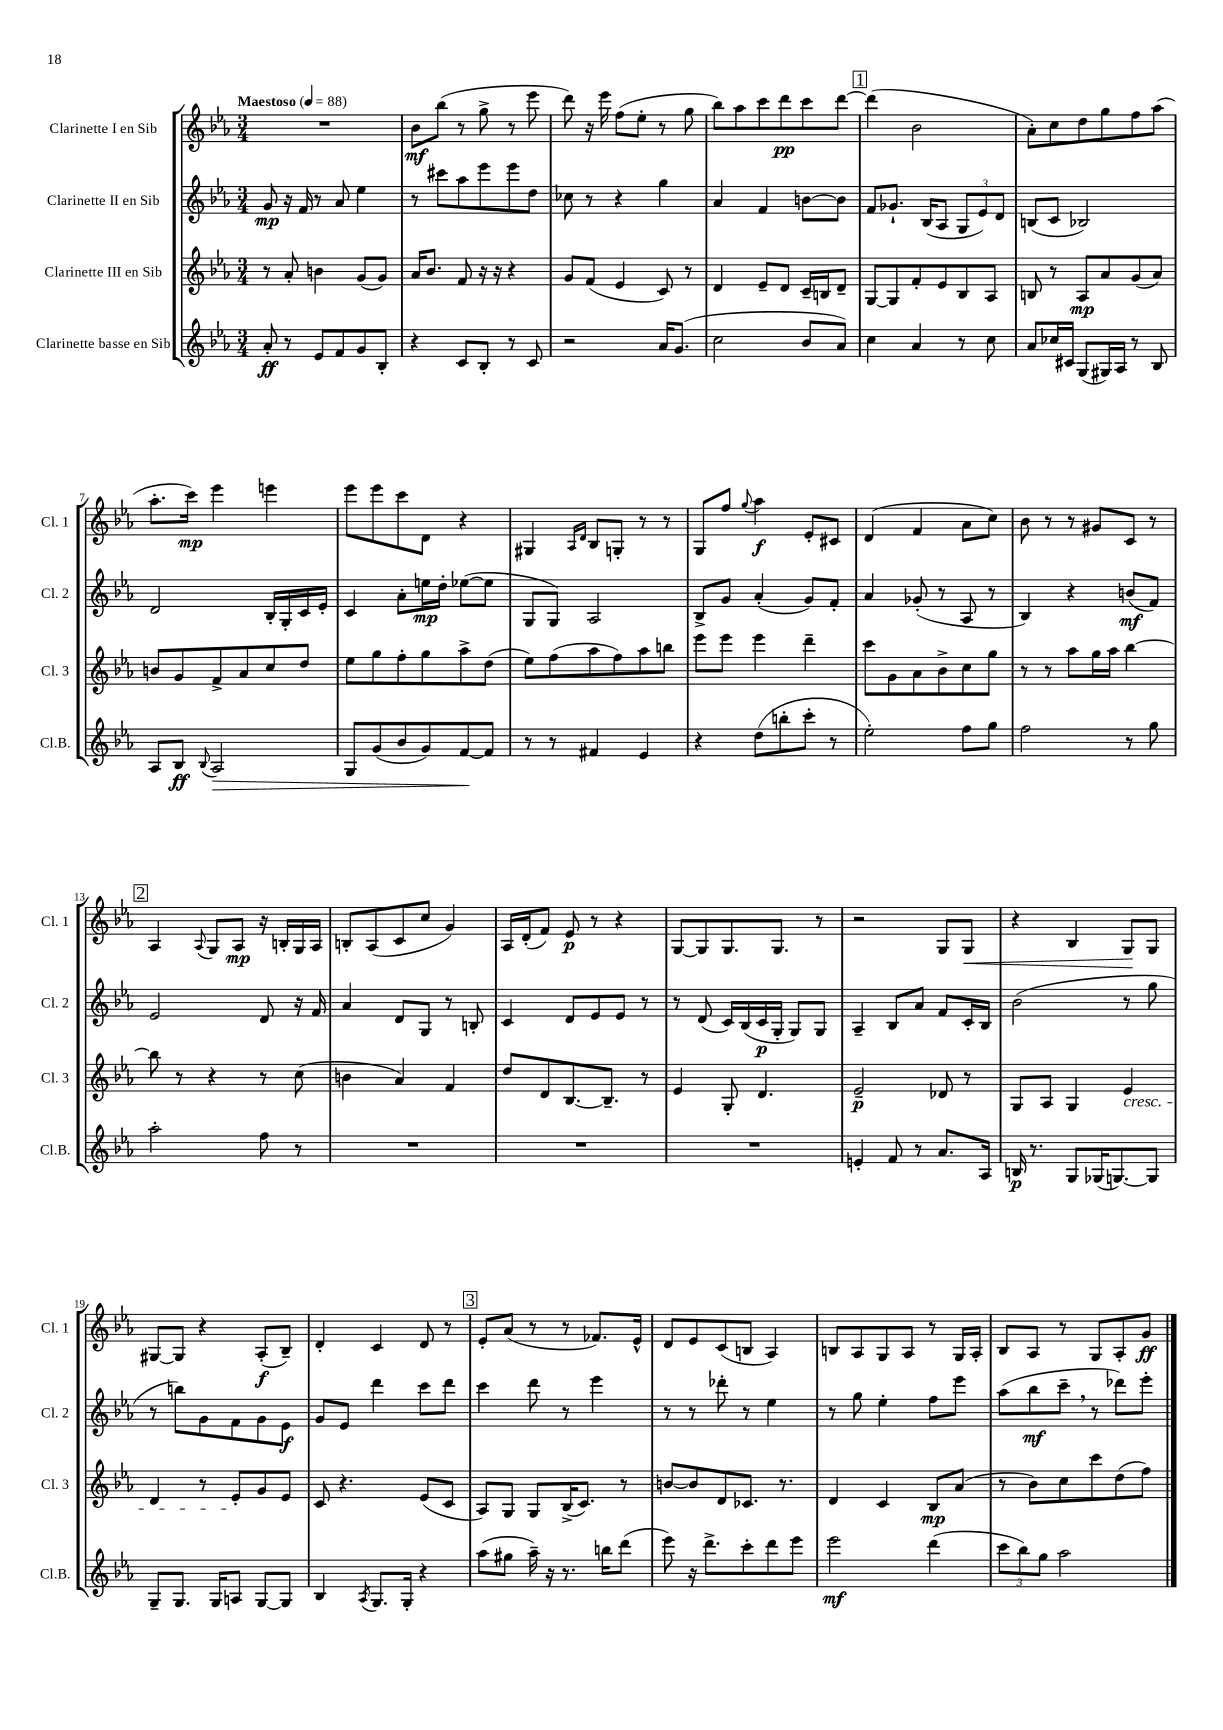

**kern	**dynam	**kern	**dynam	**kern	**dynam	**kern	**dynam
*part4	*part4	*part3	*part3	*part2	*part2	*part1	*part1
*staff4	*staff4	*staff3	*staff3	*staff2	*staff2	*staff1	*staff1
*I"Clarinette basse en Sib	*	*I"Clarinette III en Sib	*	*I"Clarinette II en Sib	*	*I"Clarinette I en Sib	*
*I'Cl.B.	*	*I'Cl. 3	*	*I'Cl. 2	*	*I'Cl. 1	*
*clefG2	*	*clefG2	*	*clefG2	*	*clefG2	*
*k[b-e-a-]	*	*k[b-e-a-]	*	*k[b-e-a-]	*	*k[b-e-a-]	*
*M3/4	*	*M3/4	*	*M3/4	*	*M3/4	*
*MM88	*	*MM88	*	*MM88	*	*MM88	*
=1	=1	=1	=1	=1	=1	=1	=1
!	!	!	!	!	!	!LO:TX:a:B:t=Maestoso	!
8a-'/	ff	8r	.	8g/	mp	2.r	.
8r	.	8a-'/	.	16r	.	.	.
.	.	.	.	16f/	.	.	.
8e-/L	.	4bn\	.	8r	.	.	.
8f/	.	.	.	8a-/	.	.	.
8g/	.	(8g/L	.	4ee-\	.	.	.
8B-'/J	.	8g/J)	.	.	.	.	.
=2	=2	=2	=2	=2	=2	=2	=2
4r	.	16a-/KL	.	8r	.	8b-\L	mf
.	.	8.b-/J	.	.	.	.	.
.	.	.	.	8ccc#X\L	.	(8bb-\J	.
8c/L	.	8f/	.	8aa-\	.	8r	.
8B-'/J	.	16r	.	8eee-\	.	8gg^\	.
.	.	16r	.	.	.	.	.
8r	.	4r	.	8eee-\	.	8r	.
8c/	.	.	.	8dd\J	.	8eee-\	.
=3	=3	=3	=3	=3	=3	=3	=3
2r	.	8g/L	.	8cc-X\	.	8ddd\)	.
.	.	(8f/J	.	8r	.	16r	.
.	.	.	.	.	.	16eee-\	.
.	.	4e-/	.	4r	.	(8ff\L	.
.	.	.	.	.	.	8ee-'\J	.
16a-/KL	.	8c/)	.	4gg\	.	8r	.
(8.g/J	.	.	.	.	.	.	.
.	.	8r	.	.	.	8gg\	.
=4	=4	=4	=4	=4	=4	=4	=4
2cc\	.	4d/	.	4a-/	.	8bb-\L)	.
.	.	.	.	.	.	8aa-\	.
.	.	8e-~/L	.	4f/	.	8ccc\	.
.	.	8d/J	.	.	.	8ddd\	pp
8b-/L	.	16c~/LL	.	[8bn\L	.	8ccc\	.
.	.	16Bn/J	.	.	.	.	.
8a-/J)	.	8d~/J	.	8b\J]	.	[8ddd\J	.
!!LO:REH:place=s1:t=1
=5	=5	=5	=5	=5	=5	=5	=5
4cc\	.	[8G/L	.	8f/L	.	(4ddd\]	.
.	.	8G/]	.	8.g-X`/J	.	.	.
4a-/	.	8f'/	.	.	.	2b-\	.
.	.	.	.	(16B-/KL	.	.	.
.	.	8e-/	.	8A-/J	.	.	.
8r	.	8B-/	.	12G/L	.	.	.
.	.	.	.	12e-/)	.	.	.
8cc\	.	8A-/J	.	.	.	.	.
.	.	.	.	12d/J	.	.	.
=6	=6	=6	=6	=6	=6	=6	=6
8a-/L	.	8Bn/	.	(8Bn/L	.	8a-'\L)	.
16cc-X/L	.	8r	.	8c/J	.	8cc\	.
16c#X/JJ	.	.	.	.	.	.	.
(8G/L	.	8A-/L	mp	2B-X/)	.	8dd\	.
16G#X/L)	.	8a-/	.	.	.	8gg\	.
16A-/JJ	.	.	.	.	.	.	.
8r	.	(8g/	.	.	.	8ff\	.
8B-/	.	8a-/J)	.	.	.	(8aa-\J	.
!!LO:LB:g=z
=7	=7	=7	=7	=7	=7	=7	=7
8A-/L	.	8bn/L	.	2d/	.	8.aa-'\L	.
8B-/J	ff	8g/	.	.	.	.	.
.	.	.	.	.	.	16ccc\Jk)	mp
8qqB-/	.	.	.	.	.	.	.
!	!LO:HP:b	!	!	!	!	!	!
2A-/	>	8f^/	.	.	.	4eee-\	.
.	.	8a-/	.	.	.	.	.
.	.	8cc/	.	16B-'/LL	.	4eeen\	.
.	.	.	.	16G'/	.	.	.
.	.	8dd/J	.	16c/	.	.	.
.	.	.	.	16e-'/JJ	.	.	.
=8	=8	=8	=8	=8	=8	=8	=8
8G/L	.	8ee-\L	.	4c/	.	8eee-\L	.
(8g/	.	8gg\	.	.	.	8eee-\	.
8b-/	.	8ff'\	.	8a-'\L	.	8ccc\	.
8g/)	.	8gg\	.	16een\L	mp	8d\J	.
.	.	.	.	16dd'\JJ	.	.	.
[8f/	.	8aa-^\	.	([8ee-X\L	.	4r	.
8f/J]	]	(8dd\J	.	8ee-\J]	.	.	.
=9	=9	=9	=9	=9	=9	=9	=9
8r	.	8ee-\L)	.	8G/L	.	4G#X/	.
8r	.	(8ff\	.	8G/J)	.	.	.
.	.	.	.	.	.	16qqA-/LL	.
.	.	.	.	.	.	16qqd/JJ	.
4f#X/	.	8aa-\	.	2A-/	.	8B-/L	.
.	.	8ff\)	.	.	.	8Gn'/J	.
4e-/	.	8aa-\	.	.	.	8r	.
.	.	8bbn\J	.	.	.	8r	.
=10	=10	=10	=10	=10	=10	=10	=10
4r	.	8eee-\L	.	8B-^/L	.	8G/L	.
.	.	8eee-\J	.	8g/J	.	8ff/J	.
.	.	.	.	.	.	8qqgg/	.
(8dd\L	.	4eee-\	.	(4a-'/	.	4aa-\	f
8bbn'\	.	.	.	.	.	.	.
8ccc'\J	.	4ddd~\	.	8g/L)	.	8e-'/L	.
8r	.	.	.	8f'/J	.	8c#X/J	.
=11	=11	=11	=11	=11	=11	=11	=11
2ee-'\)	.	8ccc\L	.	4a-/	.	(4d/	.
.	.	8g\	.	.	.	.	.
.	.	8a-\	.	(8g-X'/	.	4f/	.
.	.	8b-^\	.	8r	.	.	.
8ff\L	.	8cc\	.	8A-/	.	8a-\L	.
8gg\J	.	8gg\J	.	8r	.	8cc\J)	.
=12	=12	=12	=12	=12	=12	=12	=12
2ff\	.	8r	.	4B-/)	.	8b-\	.
.	.	8r	.	.	.	8r	.
.	.	8aa-\L	.	4r	.	8r	.
.	.	16gg\L	.	.	.	8g#X/L	.
.	.	16aa-\JJ	.	.	.	.	.
8r	.	[4bb-\	.	(8bn/L	mf	8c/J	.
8gg\	.	.	.	8f/J)	.	8r	.
!!LO:LB:g=z
!!LO:REH:place=s1:t=2
=13	=13	=13	=13	=13	=13	=13	=13
2aa-'\	.	8bb-\]	.	2e-/	.	4A-/	.
.	.	8r	.	.	.	.	.
.	.	.	.	.	.	8qqA-/	.
.	.	4r	.	.	.	8G/L	.
.	.	.	.	.	.	8A-/J	mp
8ff\	.	8r	.	8d/	.	16r	.
.	.	.	.	.	.	16Bn'/LL	.
8r	.	(8cc\	.	16r	.	16G/	.
.	.	.	.	16f/	.	16A-/JJ	.
=14	=14	=14	=14	=14	=14	=14	=14
2.r	.	4bn\	.	4a-/	.	8Bn'/L	.
.	.	.	.	.	.	(8A-/	.
.	.	4a-/)	.	8d/L	.	8c/	.
.	.	.	.	8G/J	.	8cc/J	.
.	.	4f/	.	8r	.	4g/)	.
.	.	.	.	8Bn'/	.	.	.
=15	=15	=15	=15	=15	=15	=15	=15
2.r	.	8dd/L	.	4c/	.	16A-/LL	.
.	.	.	.	.	.	(16d'/J	.
.	.	8d/	.	.	.	8f/J)	.
.	.	[8.B-/	.	8d/L	.	8e-/	p
.	.	.	.	8e-/	.	8r	.
.	.	8.B-~/J]	.	.	.	.	.
.	.	.	.	8e-/J	.	4r	.
.	.	8r	.	8r	.	.	.
=16	=16	=16	=16	=16	=16	=16	=16
2.r	.	4e-/	.	8r	.	[8G/L	.
.	.	.	.	(8d/	.	8G/]	.
.	.	8G'/	.	16c/LL)	.	8.G/	.
.	.	.	.	(16B-/	.	.	.
.	.	4.d/	.	16c/	p	.	.
.	.	.	.	16G'/JJ	.	8.G/J	.
.	.	.	.	8G/L)	.	.	.
.	.	.	.	8G/J	.	8r	.
=17	=17	=17	=17	=17	=17	=17	=17
4en'/	.	2e-~/	p	4A-~/	.	2r	.
8f/	.	.	.	8B-/L	.	.	.
8r	.	.	.	8a-/J	.	.	.
8.a-/L	.	8d-X/	.	8f/L	.	8G/L	.
!	!	!	!	!	!	!	!LO:HP:b
.	.	8r	.	16c'/L	.	8G/J	<
16A-/Jk	.	.	.	16B-/JJ	.	.	.
=18	=18	=18	=18	=18	=18	=18	=18
16Bn/	p	8G/L	.	(2b-\	.	4r	.
8.r	.	.	.	.	.	.	.
.	.	8A-/J	.	.	.	.	.
8G/L	.	4G/	.	.	.	4B-/	.
(16G-X/K	.	.	.	.	.	.	.
[8.Gn/)	.	.	.	.	.	.	.
!	!	!LO:TX:b:i:t=cresc.	!	!	!	!	!
.	.	4e-/	.	8r	.	8G/L	.
8G/J]	.	.	.	8gg\	.	8G/J	[
!!LO:LB:g=z
=19	=19	=19	=19	=19	=19	=19	=19
8G~/L	.	4d/	.	8r	.	[8G#X/L	.
8.G/J	.	.	.	8bbn\L)	.	8G#/J]	.
.	.	8r	.	8g\	.	4r	.
16G/KL	.	.	.	.	.	.	.
8An/J	.	8e-'/L	.	8f\	.	.	.
[8G/L	.	8g/	.	8g\	.	(8A-'/L	f
8G/J]	.	8e-/J	.	8e-\J	f	8B-~/J)	.
=20	=20	=20	=20	=20	=20	=20	=20
4B-/	.	8c/	.	8g/L	.	4d'/	.
.	.	4.r	.	8e-/J	.	.	.
8qA-/	.	.	.	.	.	.	.
8.G/L	.	.	.	4ddd\	.	4c/	.
16G'/Jk	.	.	.	.	.	.	.
4r	.	(8e-/L	.	8ccc\L	.	8d/	.
.	.	8c/J	.	8ddd\J	.	8r	.
!!LO:REH:place=s1:t=3
=21	=21	=21	=21	=21	=21	=21	=21
(8aa-\L	.	8A-/L)	.	4ccc\	.	8e-'/L	.
8gg#X\J	.	8G/J	.	.	.	(8a-/J	.
16aa-~\)	.	8G/L	.	8ddd\	.	8r	.
16r	.	.	.	.	.	.	.
8.r	.	(16B-^/K	.	8r	.	8r	.
.	.	8.c/J)	.	.	.	.	.
.	.	.	.	4eee-\	.	8.f-X/L)	.
16bbn\KL	.	.	.	.	.	.	.
(8ddd\J	.	8r	.	.	.	.	.
.	.	.	.	.	.	16e-^^/Jk	.
=22	=22	=22	=22	=22	=22	=22	=22
8eee-\)	.	[8bn/L	.	8r	.	8d/L	.
16r	.	8b/]	.	8r	.	8e-/	.
8.ddd^\L	.	.	.	.	.	.	.
.	.	8d/	.	8ddd-X'\	.	(8c/	.
8ccc'\	.	8.c-X/J	.	8r	.	8Bn/J	.
8ddd\	.	.	.	4ee-\	.	4A-/)	.
.	.	8.r	.	.	.	.	.
8eee-\J	.	.	.	.	.	.	.
=23	=23	=23	=23	=23	=23	=23	=23
2eee-\	mf	4d/	.	8r	.	8Bn/L	.
.	.	.	.	8gg\	.	8A-/	.
.	.	4c/	.	4ee-'\	.	8G/	.
.	.	.	.	.	.	8A-/J	.
(4ddd\	.	8B-/L	mp	8ff\L	.	8r	.
.	.	(8a-/J	.	8eee-\J	.	16G/LL	.
.	.	.	.	.	.	16A-'/JJ	.
=24	=24	=24	=24	=24	=24	=24	=24
12ccc\L	.	8r	.	(8aa-\L	.	8B-/L	.
12bb-\)	.	.	.	.	.	.	.
.	.	8b-\L)	.	8bb-\	mf	8A-/J	.
12gg\J	.	.	.	.	.	.	.
2aa-\	.	8cc\	.	8ccc~,\J	.	8r	.
.	.	8ccc\	.	8r	.	8G/L	.
.	.	(8dd\	.	8ddd-X\L)	.	8A-'/	.
.	.	8ff\J)	.	8eee-'\J	.	8g/J	ff
==	==	==	==	==	==	==	==
*-	*-	*-	*-	*-	*-	*-	*-
